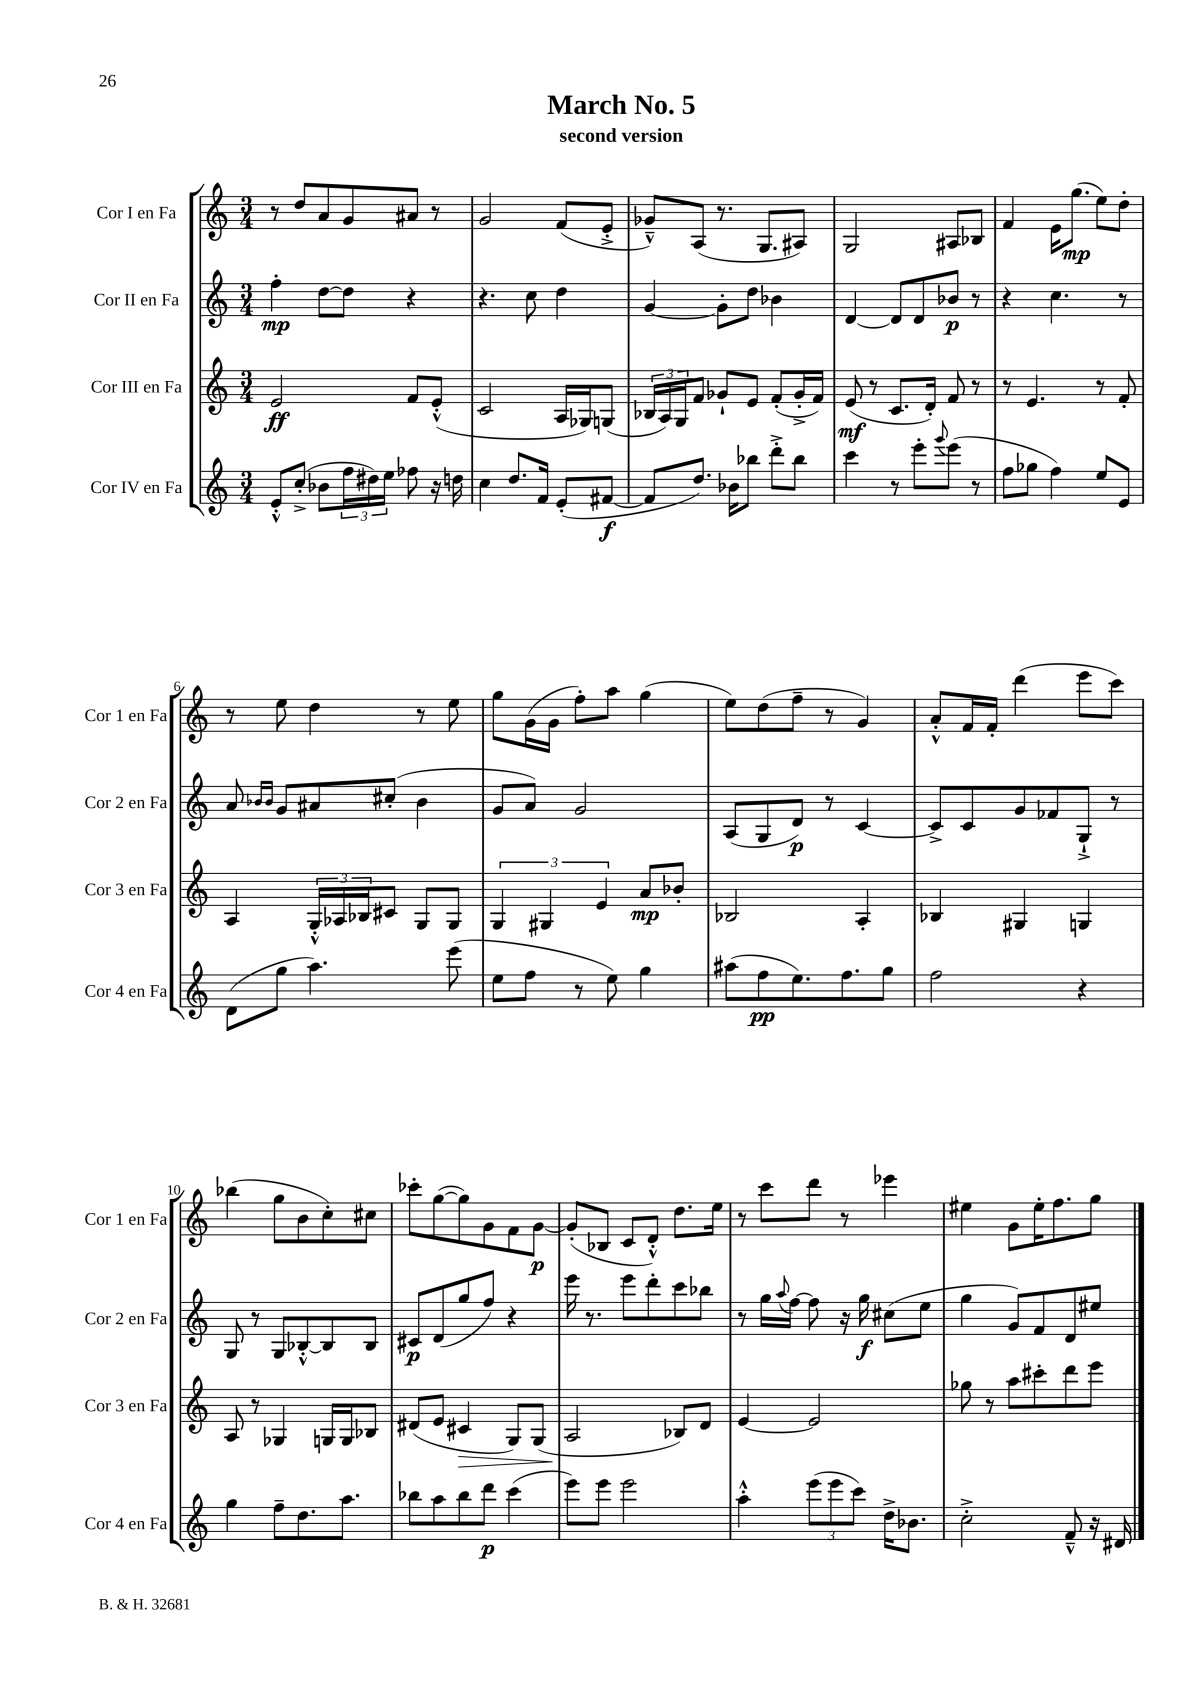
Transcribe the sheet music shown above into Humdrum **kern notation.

**kern	**dynam	**kern	**dynam	**kern	**dynam	**kern	**dynam
*part4	*part4	*part3	*part3	*part2	*part2	*part1	*part1
*staff4	*staff4	*staff3	*staff3	*staff2	*staff2	*staff1	*staff1
*I"Cor IV en Fa	*	*I"Cor III en Fa	*	*I"Cor II en Fa	*	*I"Cor I en Fa	*
*I'Cor 4 en Fa	*	*I'Cor 3 en Fa	*	*I'Cor 2 en Fa	*	*I'Cor 1 en Fa	*
*clefG2	*	*clefG2	*	*clefG2	*	*clefG2	*
*k[]	*	*k[]	*	*k[]	*	*k[]	*
*M3/4	*	*M3/4	*	*M3/4	*	*M3/4	*
=1	=1	=1	=1	=1	=1	=1	=1
8e'^^/L	.	2e/	ff	4ff'\	mp	8r	.
(8cc'^/J	.	.	.	.	.	8dd/L	.
8b-X\L	.	.	.	[8dd\L	.	8a/	.
24ff\L	.	.	.	8dd\J]	.	8g/	.
24dd#X\)	.	.	.	.	.	.	.
24ee\JJ	.	.	.	.	.	.	.
8ff-X\	.	8f/L	.	4r	.	8a#X/J	.
16r	.	(8e'^^/J	.	.	.	8r	.
16ddn\	.	.	.	.	.	.	.
=2	=2	=2	=2	=2	=2	=2	=2
4cc\	.	2c/	.	4.r	.	2g/	.
8.dd/L	.	.	.	.	.	.	.
.	.	.	.	8cc\	.	.	.
16f/Jk	.	.	.	.	.	.	.
(8e'/L	.	16A/LL	.	4dd\	.	(8f/L	.
.	.	16G-X/J)	.	.	.	.	.
[8f#X/J	f	(8Gn/J	.	.	.	8e'^/J	.
=3	=3	=3	=3	=3	=3	=3	=3
8f#/L]	.	24B-X/LL	.	[4g/	.	8g-X~^^/L)	.
.	.	24A/)	.	.	.	.	.
.	.	24G/J	.	.	.	.	.
8.dd/J)	.	8f/J	.	.	.	(8A/J	.
.	.	8g-X`/L	.	8g'\L]	.	8.r	.
16b-X\KL	.	.	.	.	.	.	.
8bb-X\J	.	8e/J	.	8dd\J	.	.	.
.	.	.	.	.	.	8.G/L	.
8ddd'^\L	.	(8f'/L	.	4b-X\	.	.	.
8bb-\J	.	16g-'^/L	.	.	.	8A#X/J)	.
.	.	16f/JJ)	.	.	.	.	.
=4	=4	=4	=4	=4	=4	=4	=4
4ccc\	.	(8e/	mf	[4d/	.	2G/	.
.	.	8r	.	.	.	.	.
8r	.	8.c/L	.	8d/L]	.	.	.
8eee'\L	.	.	.	8d/	.	.	.
.	.	16d'/Jk)	.	.	.	.	.
8qqggg/	.	.	.	.	.	.	.
(8eee\J	.	8f/	.	8b-X/J	p	8A#X/L	.
8r	.	8r	.	8r	.	8B-X/J	.
=5	=5	=5	=5	=5	=5	=5	=5
8ff\L	.	8r	.	4r	.	4f/	.
8gg-X\J	.	4.e/	.	.	.	.	.
4ff\)	.	.	.	4.cc\	.	16e\KL	.
.	.	.	.	.	.	(8.gg\J	mp
8ee/L	.	8r	.	.	.	8ee\L)	.
8e/J	.	8f'/	.	8r	.	8dd'\J	.
!!LO:LB:g=z
=6	=6	=6	=6	=6	=6	=6	=6
(8d\L	.	4A/	.	8a/	.	8r	.
.	.	.	.	16qqb-X/LL	.	.	.
.	.	.	.	16qqb-/JJ	.	.	.
8gg\J	.	.	.	8g/L	.	8ee\	.
4.aa\)	.	24G'^^/LL	.	8a#X/	.	4dd\	.
.	.	24A-X/	.	.	.	.	.
.	.	24B-X/J	.	.	.	.	.
.	.	8c#X/J	.	(8cc#X'/J	.	.	.
.	.	8G/L	.	4b-\	.	8r	.
(8eee\	.	8G/J	.	.	.	8ee\	.
=7	=7	=7	=7	=7	=7	=7	=7
8ee\L	.	6G/	.	8g/L	.	8gg\L	.
8ff\J	.	.	.	8a/J)	.	(16g\L	.
.	.	6G#X/	.	.	.	.	.
.	.	.	.	.	.	16g\JJ	.
8r	.	.	.	2g/	.	8ff'\L)	.
.	.	6e/	.	.	.	.	.
8ee\)	.	.	.	.	.	8aa\J	.
4gg\	.	8a/L	mp	.	.	(4gg\	.
.	.	8b-X'/J	.	.	.	.	.
=8	=8	=8	=8	=8	=8	=8	=8
(8aa#X\L	.	2B-X/	.	(8A/L	.	8ee\L)	.
8ff\	pp	.	.	8G/	.	(8dd\	.
8.ee\)	.	.	.	8d/J)	p	8ff~\J	.
.	.	.	.	8r	.	8r	.
8.ff\	.	.	.	.	.	.	.
.	.	4A'/	.	[4c/	.	4g/)	.
8gg\J	.	.	.	.	.	.	.
=9	=9	=9	=9	=9	=9	=9	=9
2ff\	.	4B-X/	.	8c^/L]	.	8a'^^/L	.
.	.	.	.	8c/	.	16f/L	.
.	.	.	.	.	.	16f'/JJ	.
.	.	4G#X/	.	8g/	.	(4ddd\	.
.	.	.	.	8f-X/	.	.	.
4r	.	4Gn/	.	8G`^/J	.	8eee\L	.
.	.	.	.	8r	.	8ccc\J)	.
!!LO:LB:g=z
=10	=10	=10	=10	=10	=10	=10	=10
4gg\	.	8A/	.	8G/	.	(4bb-X\	.
.	.	8r	.	8r	.	.	.
8ff~\L	.	4G-X/	.	8G/L	.	8gg\L	.
8.dd\	.	.	.	[8B-X'^^/	.	8b\	.
.	.	16Gn/LL	.	8B-/]	.	8cc'\)	.
8.aa\J	.	16G/J	.	.	.	.	.
.	.	8B-X/J	.	8B-/J	.	8cc#X\J	.
=11	=11	=11	=11	=11	=11	=11	=11
8bb-X\L	.	(8d#X/L	.	8c#X/L	p	8ccc-X'\L	.
8aa\	.	8e/J	.	(8d/	.	([8gg\	.
!	!	!	!LO:HP:b	!	!	!	!
8bb-\	.	4c#X/	>	8gg/	.	8gg\])	.
8ddd\J	p	.	.	8ff/J)	.	8g\	.
(4ccc\	.	8G/L)	.	4r	.	8f\	.
.	.	(8G/J	.	.	.	[8g\J	p
=12	=12	=12	=12	=12	=12	=12	=12
8eee\L)	.	2A/	.	16eee\	.	(8g'/L]	.
.	.	.	.	8.r	.	.	.
8eee\J	.	.	.	.	.	8B-X/J	.
2eee\	.	.	.	8eee\L	.	8c/L	.
.	.	.	.	8ddd'\	.	8d'^^/J)	.
.	.	8B-X/L)	]	8ccc\	.	8.dd\L	.
.	.	8d/J	.	8bb-X\J	.	.	.
.	.	.	.	.	.	16ee\Jk	.
=13	=13	=13	=13	=13	=13	=13	=13
4aa'^^\	.	[4e/	.	8r	.	8r	.
.	.	.	.	16gg\LL	.	8ccc\L	.
.	.	.	.	8qqaa/	.	.	.
.	.	.	.	[16ff\JJ	.	.	.
(12eee\L	.	2e/]	.	8ff\]	.	8ddd\J	.
12eee\	.	.	.	.	.	.	.
.	.	.	.	16r	.	8r	.
12ccc\J)	.	.	.	.	.	.	.
.	.	.	.	16gg\	f	.	.
16dd^\KL	.	.	.	(8cc#X\L	.	4eee-X\	.
8.b-X\J	.	.	.	.	.	.	.
.	.	.	.	8ee\J	.	.	.
=14	=14	=14	=14	=14	=14	=14	=14
2cc'^\	.	8gg-X\	.	4gg\	.	4ee#X\	.
.	.	8r	.	.	.	.	.
.	.	8aa\L	.	8g/L)	.	8g\L	.
.	.	8ccc#X'\	.	8f/	.	16ee#'\K	.
.	.	.	.	.	.	8.ff\	.
8f~^^/	.	8ddd\	.	8d/	.	.	.
16r	.	8eee\J	.	8ee#X/J	.	8gg\J	.
16d#X/	.	.	.	.	.	.	.
==	==	==	==	==	==	==	==
*-	*-	*-	*-	*-	*-	*-	*-
